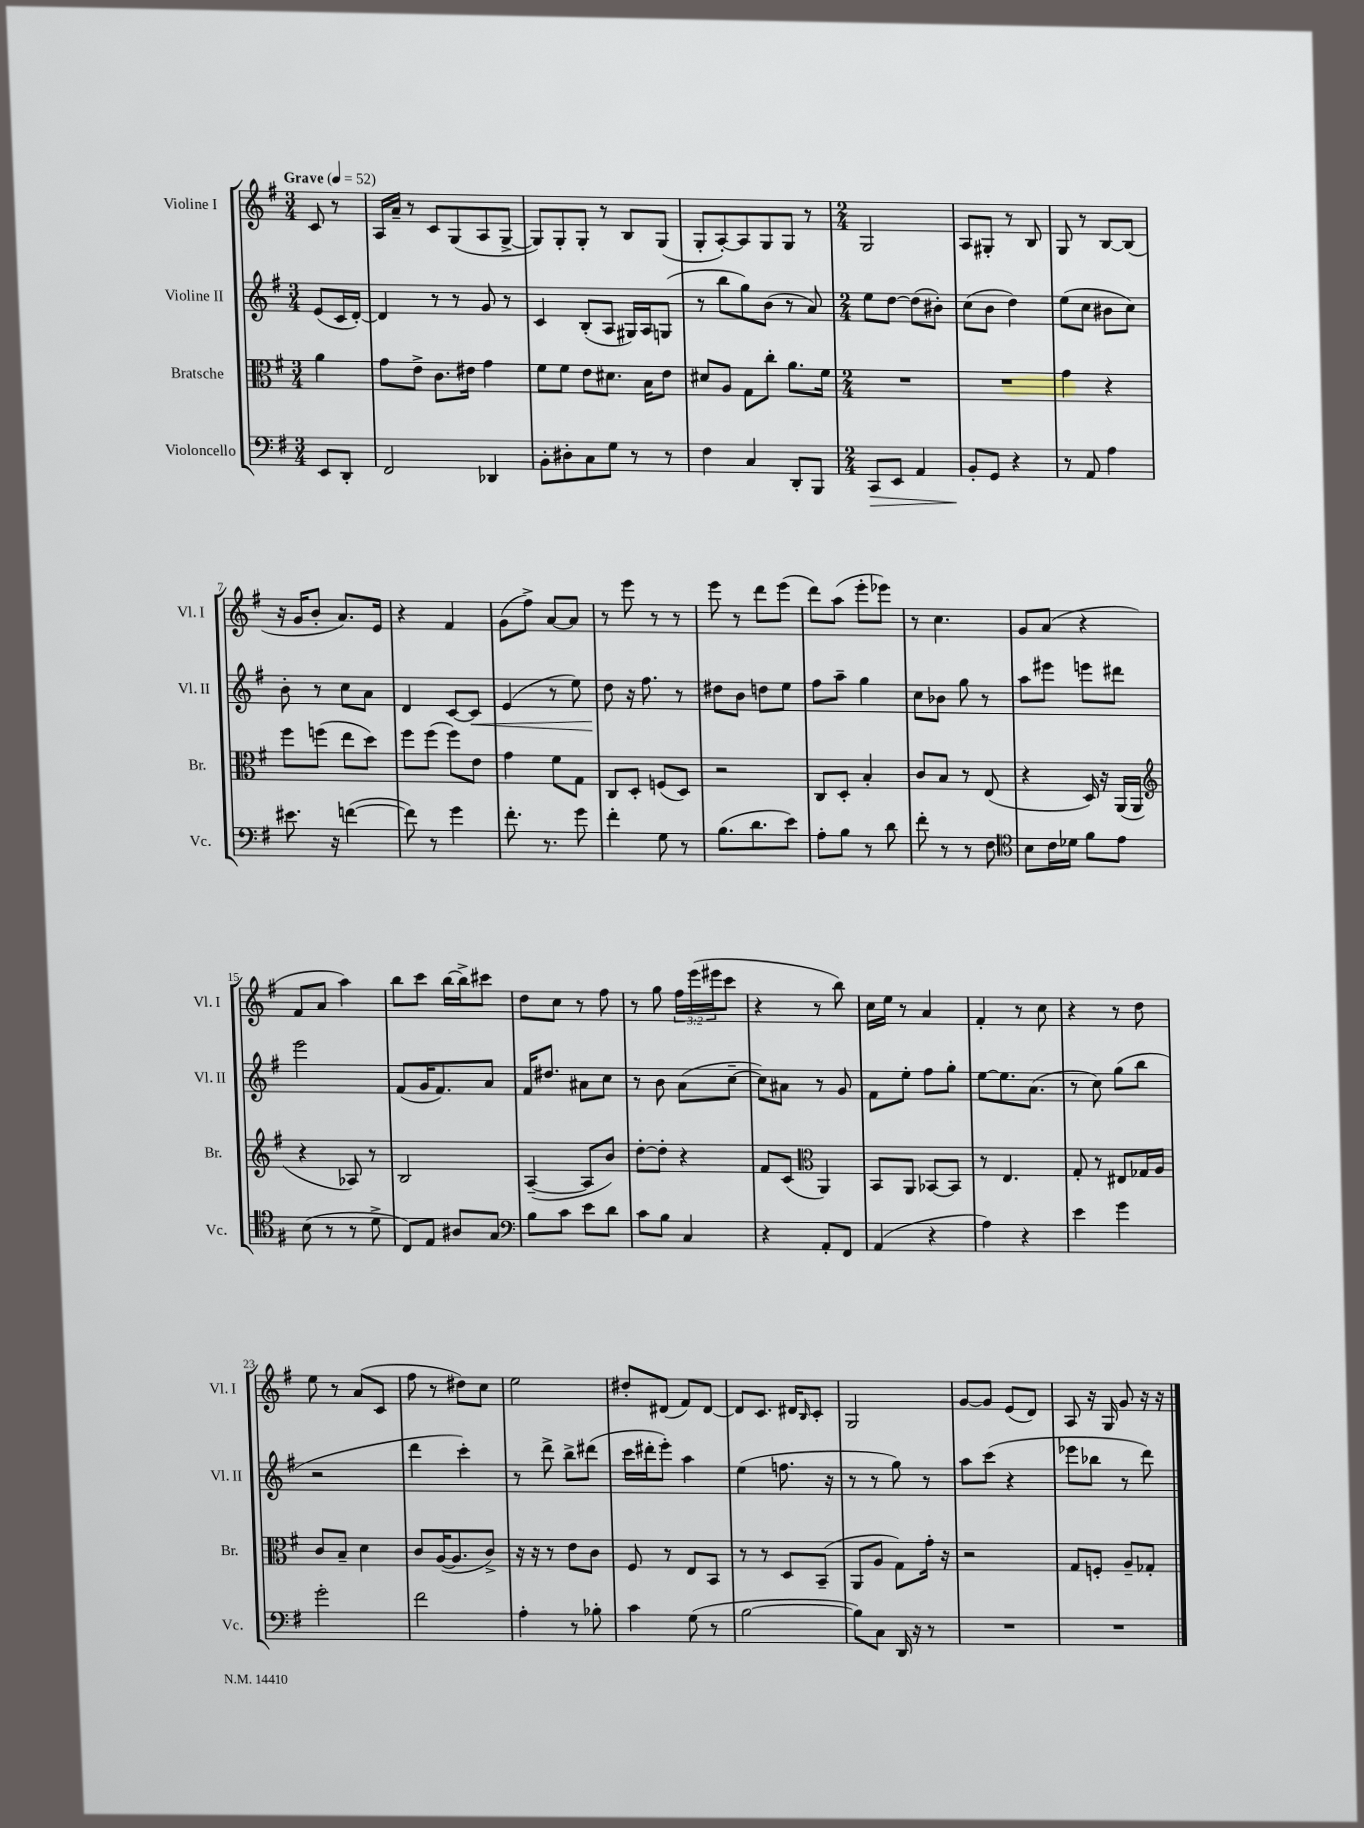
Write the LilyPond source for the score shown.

<<
\new StaffGroup <<
\new Staff = "s0" \with { instrumentName = "Violine I" shortInstrumentName = "Vl. I" } {
    \clef treble \key g \major \numericTimeSignature \time 3/4 \override Staff.TupletNumber.text = #tuplet-number::calc-fraction-text \partial 4 \tempo "Grave" 4 = 52
    c'8 r8 |
    a16 a'16-- r8 c'8 g8( a8 g8~-> |
    g8) g8-. g8-. r8 b8 g8( |
    g8-. a8~-.) a8 g8 g8 r8 |
    \numericTimeSignature \time 2/4 g2 |
    a8 gis8-. r8 b8 |
    g8 r8 b8~ b8( |
    r16 g'16 b'8-. a'8.) e'16 |
    r4 fis'4 |
    g'8( fis''8->) a'8~ a'8 |
    r8 e'''8 r8 r8 |
    e'''8 r8 d'''8 e'''8( |
    d'''8) a''8( e'''8-. ees'''8) |
    r8 c''4. |
    g'8 a'8( r4 |
    fis'8 a'8 a''4) |
    b''8 c'''8 b''16~ b''16-> cis'''8 |
    d''8 c''8 r8 fis''8 |
    r8 g''8 \tuplet 3/2 { fis''16 e'''16( eis'''16 } c'''8 |
    r4 r8 b''8) |
    c''16 e''16 r8 a'4 |
    fis'4-. r8 c''8 |
    r4 r8 d''8 |
    e''8 r8 a'8( c'8 |
    fis''8 r8 dis''8) c''8 |
    e''2 |
    dis''8-. dis'8( fis'8) dis'8~ |
    dis'8 c'8. dis'16 \grace { b16 } c'8-. |
    g2 |
    g'8~ g'8 e'8( d'8) |
    a8 r16 g16 g'8 r16 r16 \bar "|." |
}
\new Staff = "s1" \with { instrumentName = "Violine II" shortInstrumentName = "Vl. II" } {
    \clef treble \key g \major \numericTimeSignature \time 3/4 \partial 4
    e'8( c'16 d'16~-.) |
    d'4 r8 r8 g'8 r8 |
    c'4 b8-.( a8 gis16) a16 g8( |
    r8 b''8 g''8) b'8( r8 a'8) |
    \numericTimeSignature \time 2/4 e''8 d''8~ d''8( bis'8-.) |
    c''8( b'8 d''4) |
    e''8( c''8 bis'8 c''8) |
    b'8-. r8 c''8 a'8 |
    d'4 c'8~ c'8\< |
    e'4( r8 e''8) |
    d''8\! r16 fis''8. r8 |
    dis''8 b'8 d''8 e''8 |
    fis''8 a''8-- g''4 |
    c''8 bes'8 g''8 r8 |
    a''8 eis'''8 e'''8 dis'''8 |
    e'''2 |
    fis'8( g'16 fis'8.) a'8 |
    fis'16 dis''8. ais'8 c''8 |
    r8 b'8 a'8( c''8~-- |
    c''8) ais'8 r8 g'8 |
    fis'8 e''8-. fis''8 g''8-. |
    e''8~ e''8. a'8.( |
    r8 c''8) g''8( b''8 |
    r2 |
    d'''4 c'''4-.) |
    r8 d'''8-> b''8-> dis'''8( |
    c'''16 dis'''16-. e'''8-.) a''4 |
    e''4( f''8. r16 |
    r8 r8 g''8) r8 |
    a''8 c'''8( r4 |
    ees'''8 bes''8 r8 d'''8) \bar "|." |
}
\new Staff = "s2" \with { instrumentName = "Bratsche" shortInstrumentName = "Br." } {
    \clef alto \key g \major \numericTimeSignature \time 3/4 \partial 4
    a'4 |
    g'8 e'8-> c'8. eis'16 g'4 |
    fis'8 fis'8 e'8 dis'8. b16 e'8 |
    dis'8 a8 g8 c''8-. a'8. fis'16 |
    \numericTimeSignature \time 2/4 R2 |
    R2 |
    g'4 r4 |
    fis''8 f''8( e''8 d''8) |
    fis''8 fis''8( fis''8) e'8 |
    g'4 fis'8 g8 |
    c8 d8-. f8( d8) |
    r2 |
    c8 d8-. b4-. |
    c'8 b8 r8 e8( |
    r4 d16) r16 a,16( a,16 |
    \clef treble r4 aes8) r8 |
    b2 |
    a4~--( a8 b'8) |
    d''8~-. d''8-. r4 |
    fis'8 c'8( \clef alto a,4) |
    b,8 a,8 bes,8~ bes,8 |
    r8 e4. |
    g8-. r8 eis8 ges16 a16 |
    c'8 b8-- d'4 |
    c'8 a16~( a8. c'8->) |
    r16 r16 r8 e'8 c'8 |
    fis8 r8 e8 b,8 |
    r8 r8 d8 b,8--( |
    a,8 a8 g8) g'16-. r16 |
    r2 |
    g8 f8-. a8-- ges8-. \bar "|." |
}
\new Staff = "s3" \with { instrumentName = "Violoncello" shortInstrumentName = "Vc." } {
    \clef bass \key g \major \numericTimeSignature \time 3/4 \partial 4
    e,8 d,8-. |
    fis,2 des,4 |
    b,8-. dis8-. c8 g8 r8 r8 |
    fis4 c4 d,8-. b,,8 |
    \numericTimeSignature \time 2/4 c,8\> e,8 a,4 |
    b,8-.\! g,8 r4 |
    r8 a,8 a4 |
    eis'8. r16 f'4~( |
    f'8) r8 g'4 |
    fis'8.-. r8. g'8 |
    fis'4-. g8 r8 |
    b8.( d'8. e'8) |
    a8-. b8 r8 d'8 |
    fis'8-. r8 r8 fis8 |
    \clef tenor b8 c'16 des'16 fis'8 e'8 |
    b8( r8 r8 d'8-> |
    c8) e8 ais8 g8 |
    \clef bass b8 c'8 e'8 d'8 |
    c'8 b8 c4 |
    r4 a,8-. fis,8 |
    a,4( r4 |
    a4) r4 |
    e'4 g'4 |
    g'2-. |
    fis'2 |
    a4-. r8 bes8-. |
    c'4 g8( r8 |
    b2~ |
    b8) c8 d,16 r16 r8 |
    R2 |
    R2 \bar "|." |
}
>>
>>
